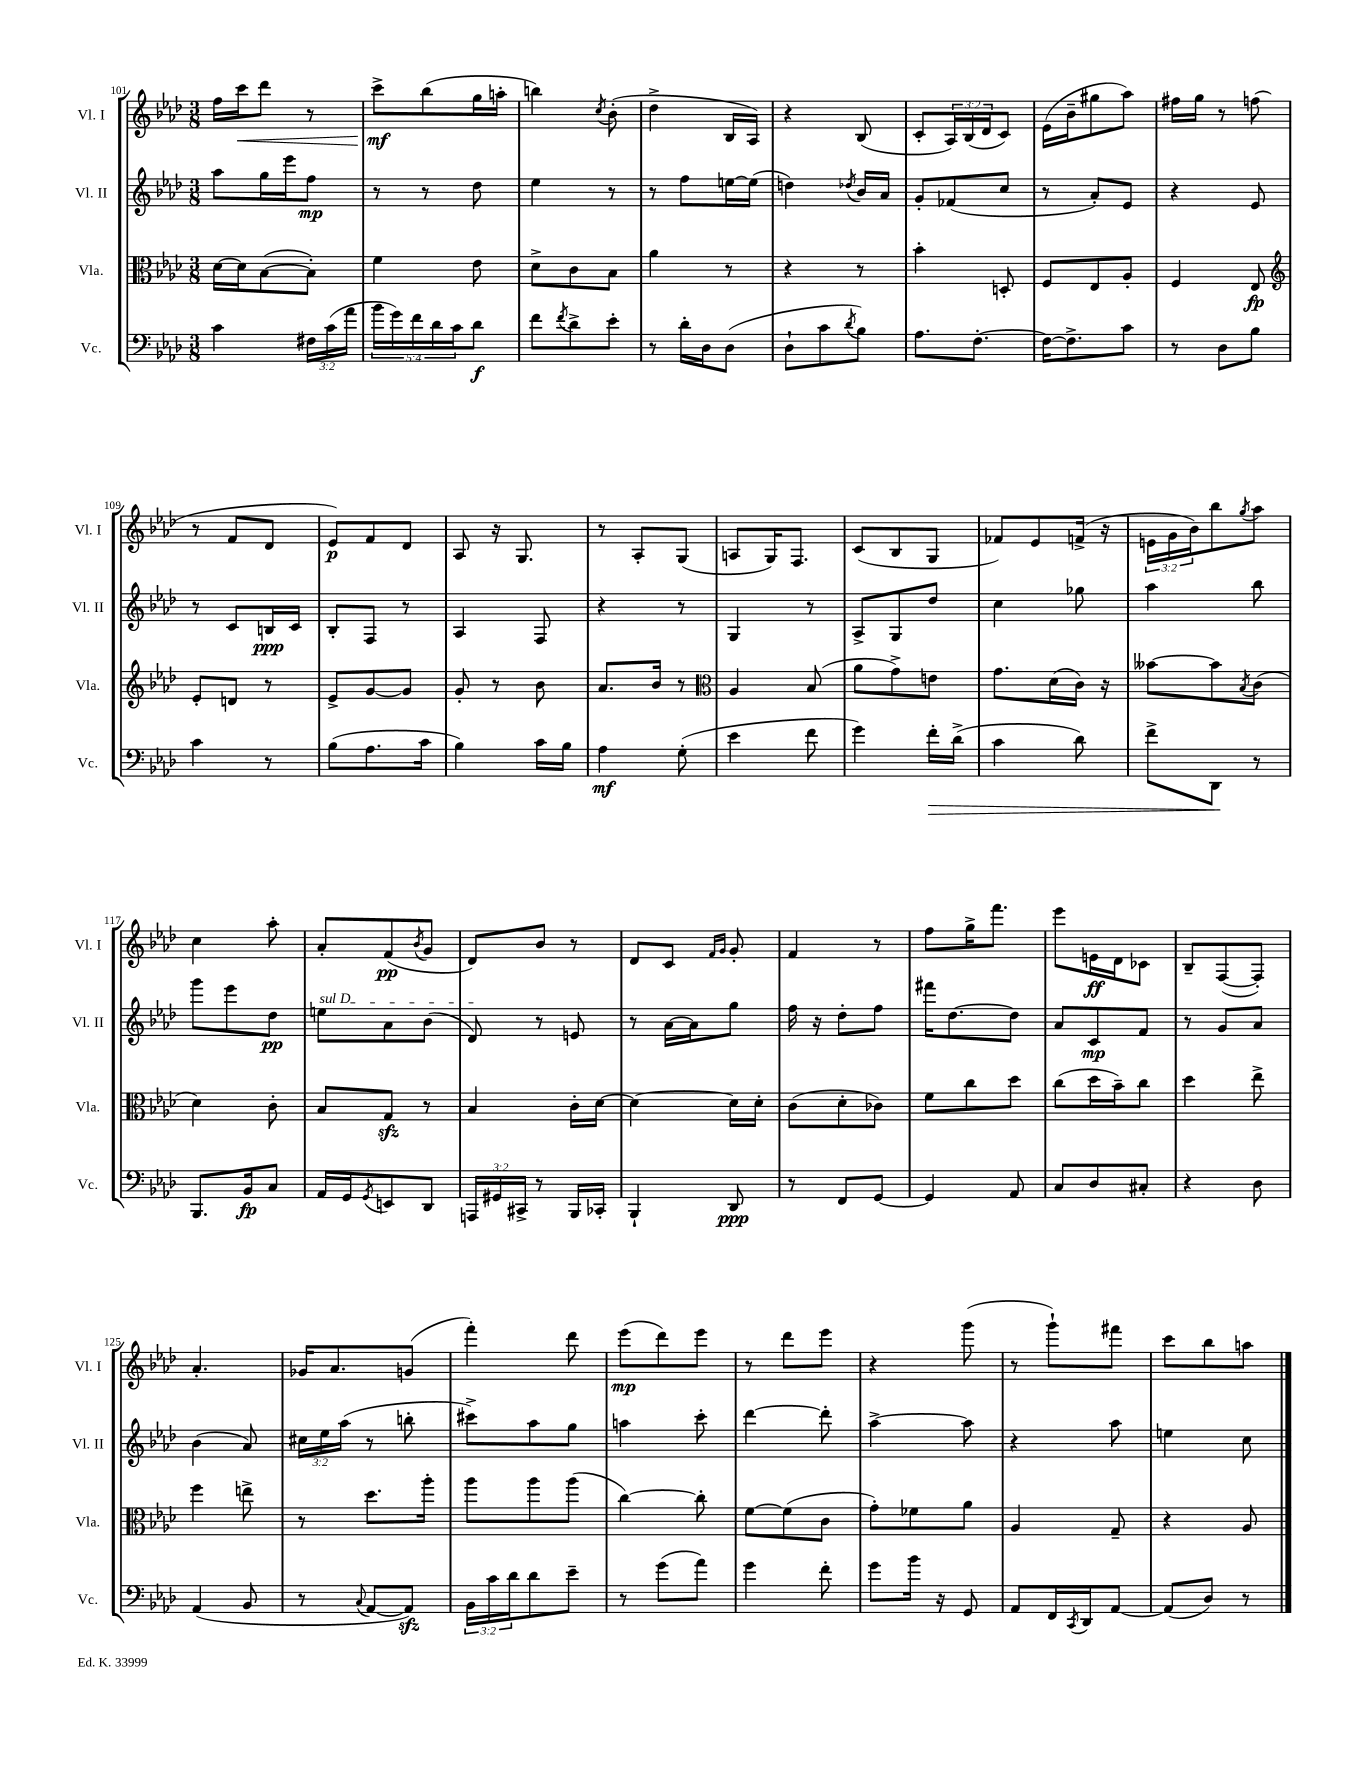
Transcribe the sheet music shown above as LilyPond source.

<<
\new StaffGroup <<
\new Staff = "s0" \with { instrumentName = "Vl. I" shortInstrumentName = "Vl. I" } {
    \clef treble \key aes \major \numericTimeSignature \time 3/8 \override Staff.TupletNumber.text = #tuplet-number::calc-fraction-text
    f''16 c'''16\< des'''8 r8 |
    c'''8->\mf\! bes''8( g''16 a''16-. |
    b''4) \acciaccatura { c''8 } bes'8-.( |
    des''4-> bes16 aes16) |
    r4 bes8( |
    c'8-. \tuplet 3/2 { aes16) bes16( des'16 } c'8) |
    ees'16( bes'16-- gis''8 aes''8) |
    fis''16 g''16 r8 f''8( |
    r8 f'8 des'8 |
    ees'8\p) f'8 des'8 |
    aes8 r16 g8. |
    r8 aes8-. g8( |
    a8 g16) f8. |
    c'8( bes8 g8 |
    fes'8) ees'8 f'16->( r16 |
    \tuplet 3/2 { e'16 g'16 bes'16) } bes''8 \acciaccatura { g''8 } aes''8 |
    c''4 aes''8-. |
    aes'8-. f'8\pp( \acciaccatura { bes'8 } g'8 |
    des'8) bes'8 r8 |
    des'8 c'8 \grace { f'16 g'16 } g'8-. |
    f'4 r8 |
    f''8 g''16-> f'''8. |
    ees'''8 e'16\ff des'16 ces'8 |
    bes8-- f8~( f8-.) |
    aes'4.-. |
    ges'16 aes'8. g'8( |
    f'''4-.) des'''8 |
    ees'''8\mp( des'''8) ees'''8 |
    r8 des'''8 ees'''8 |
    r4 g'''8( |
    r8 g'''8-!) fis'''8 |
    c'''8 bes''8 a''8 \bar "|." |
}
\new Staff = "s1" \with { instrumentName = "Vl. II" shortInstrumentName = "Vl. II" } {
    \clef treble \key aes \major \numericTimeSignature \time 3/8 \override Staff.TupletNumber.text = #tuplet-number::calc-fraction-text
    aes''8 g''16 ees'''16 f''8\mp |
    r8 r8 des''8 |
    ees''4 r8 |
    r8 f''8 e''16~ e''16( |
    d''4) \acciaccatura { des''8 } bes'16 aes'16 |
    g'8-. fes'8( c''8 |
    r8 aes'8-.) ees'8 |
    r4 ees'8 |
    r8 c'8 b16\ppp c'16 |
    bes8-. f8 r8 |
    aes4 f8 |
    r4 r8 |
    g4 r8 |
    aes8-> g8 des''8 |
    c''4 ges''8 |
    aes''4 bes''8 |
    g'''8 ees'''8 des''8\pp |
    \once \override TextSpanner.bound-details.left.text = \markup { \italic "sul D" } e''8\startTextSpan aes'8 bes'8( |
    des'8\stopTextSpan) r8 e'8 |
    r8 aes'16~ aes'16 g''8 |
    f''16 r16 des''8-. f''8 |
    fis'''16 des''8.~ des''8 |
    aes'8 c'8\mp f'8 |
    r8 g'8 aes'8 |
    bes'4( aes'8) |
    \tuplet 3/2 { cis''16 ees''16 aes''16( } r8 b''8-. |
    cis'''8->) aes''8 g''8 |
    a''4 c'''8-. |
    des'''4~ des'''8-. |
    aes''4~-> aes''8 |
    r4 aes''8 |
    e''4 c''8 \bar "|." |
}
\new Staff = "s2" \with { instrumentName = "Vla." shortInstrumentName = "Vla." } {
    \clef alto \key aes \major \numericTimeSignature \time 3/8
    des'16~ des'16 bes8~( bes8-.) |
    f'4 ees'8 |
    des'8-> c'8 bes8 |
    aes'4 r8 |
    r4 r8 |
    bes'4-. d8-. |
    f8 ees8 aes8-. |
    f4 ees8\fp |
    \clef treble ees'8-. d'8 r8 |
    ees'8-> g'8~ g'8 |
    g'8-. r8 bes'8 |
    aes'8. bes'16 r8 |
    \clef alto aes4 bes8( |
    aes'8 g'8->) e'8 |
    g'8. des'16( c'16) r16 |
    beses'8~ beses'8 \acciaccatura { bes8 } c'8( |
    des'4) c'8-. |
    bes8 g8\sfz r8 |
    bes4 c'16-. des'16~ |
    des'4~ des'16 des'16-. |
    c'8( des'8-. ces'8) |
    f'8 c''8 des''8 |
    c''8( des''16 bes'16--) c''8 |
    des''4 ees''8-> |
    f''4 e''8-> |
    r8 des''8. aes''16-. |
    aes''8 aes''8 aes''8( |
    c''4~) c''8-. |
    f'8~ f'8( c'8 |
    g'8-.) fes'8 aes'8 |
    aes4 g8-- |
    r4 aes8 \bar "|." |
}
\new Staff = "s3" \with { instrumentName = "Vc." shortInstrumentName = "Vc." } {
    \clef bass \key aes \major \numericTimeSignature \time 3/8 \override Staff.TupletNumber.text = #tuplet-number::calc-fraction-text
    c'4 \tuplet 3/2 { fis16 c'16( aes'16 } |
    \tuplet 5/4 { bes'16 g'16) f'16 des'16 c'16 } des'8\f |
    f'8 \acciaccatura { f'8 } des'8-> ees'8-. |
    r8 des'16-. des16 des8( |
    des8-! c'8 \acciaccatura { des'8 } bes8) |
    aes8. f8.~-. |
    f16~ f8.-> c'8 |
    r8 des8 bes8 |
    c'4 r8 |
    bes8( aes8. c'16 |
    bes4) c'16 bes16 |
    aes4\mf g8-.( |
    ees'4 f'8 |
    g'4) f'16-.\> des'16->( |
    c'4 des'8) |
    f'8-> des,8\! r8 |
    bes,,8. bes,16\fp c8 |
    aes,16 g,16 \acciaccatura { g,8 } e,8 des,8 |
    \tuplet 3/2 { a,,16 gis,16 cis,16-> } r8 bes,,16 ces,16-. |
    bes,,4-! des,8\ppp |
    r8 f,8 g,8~ |
    g,4 aes,8 |
    c8 des8 cis8-. |
    r4 des8 |
    aes,4( bes,8 |
    r8 \appoggiatura { c8 } aes,8~ aes,8\sfz) |
    \tuplet 3/2 { bes,16 c'16 des'16 } des'8 ees'8-- |
    r8 g'8( aes'8) |
    g'4 f'8-. |
    g'8 bes'16 r16 g,8 |
    aes,8 f,16 \acciaccatura { c,8 } des,16 aes,8~ |
    aes,8( des8) r8 \bar "|." |
}
>>
>>
\layout { \context { \Score currentBarNumber = #101 } }
